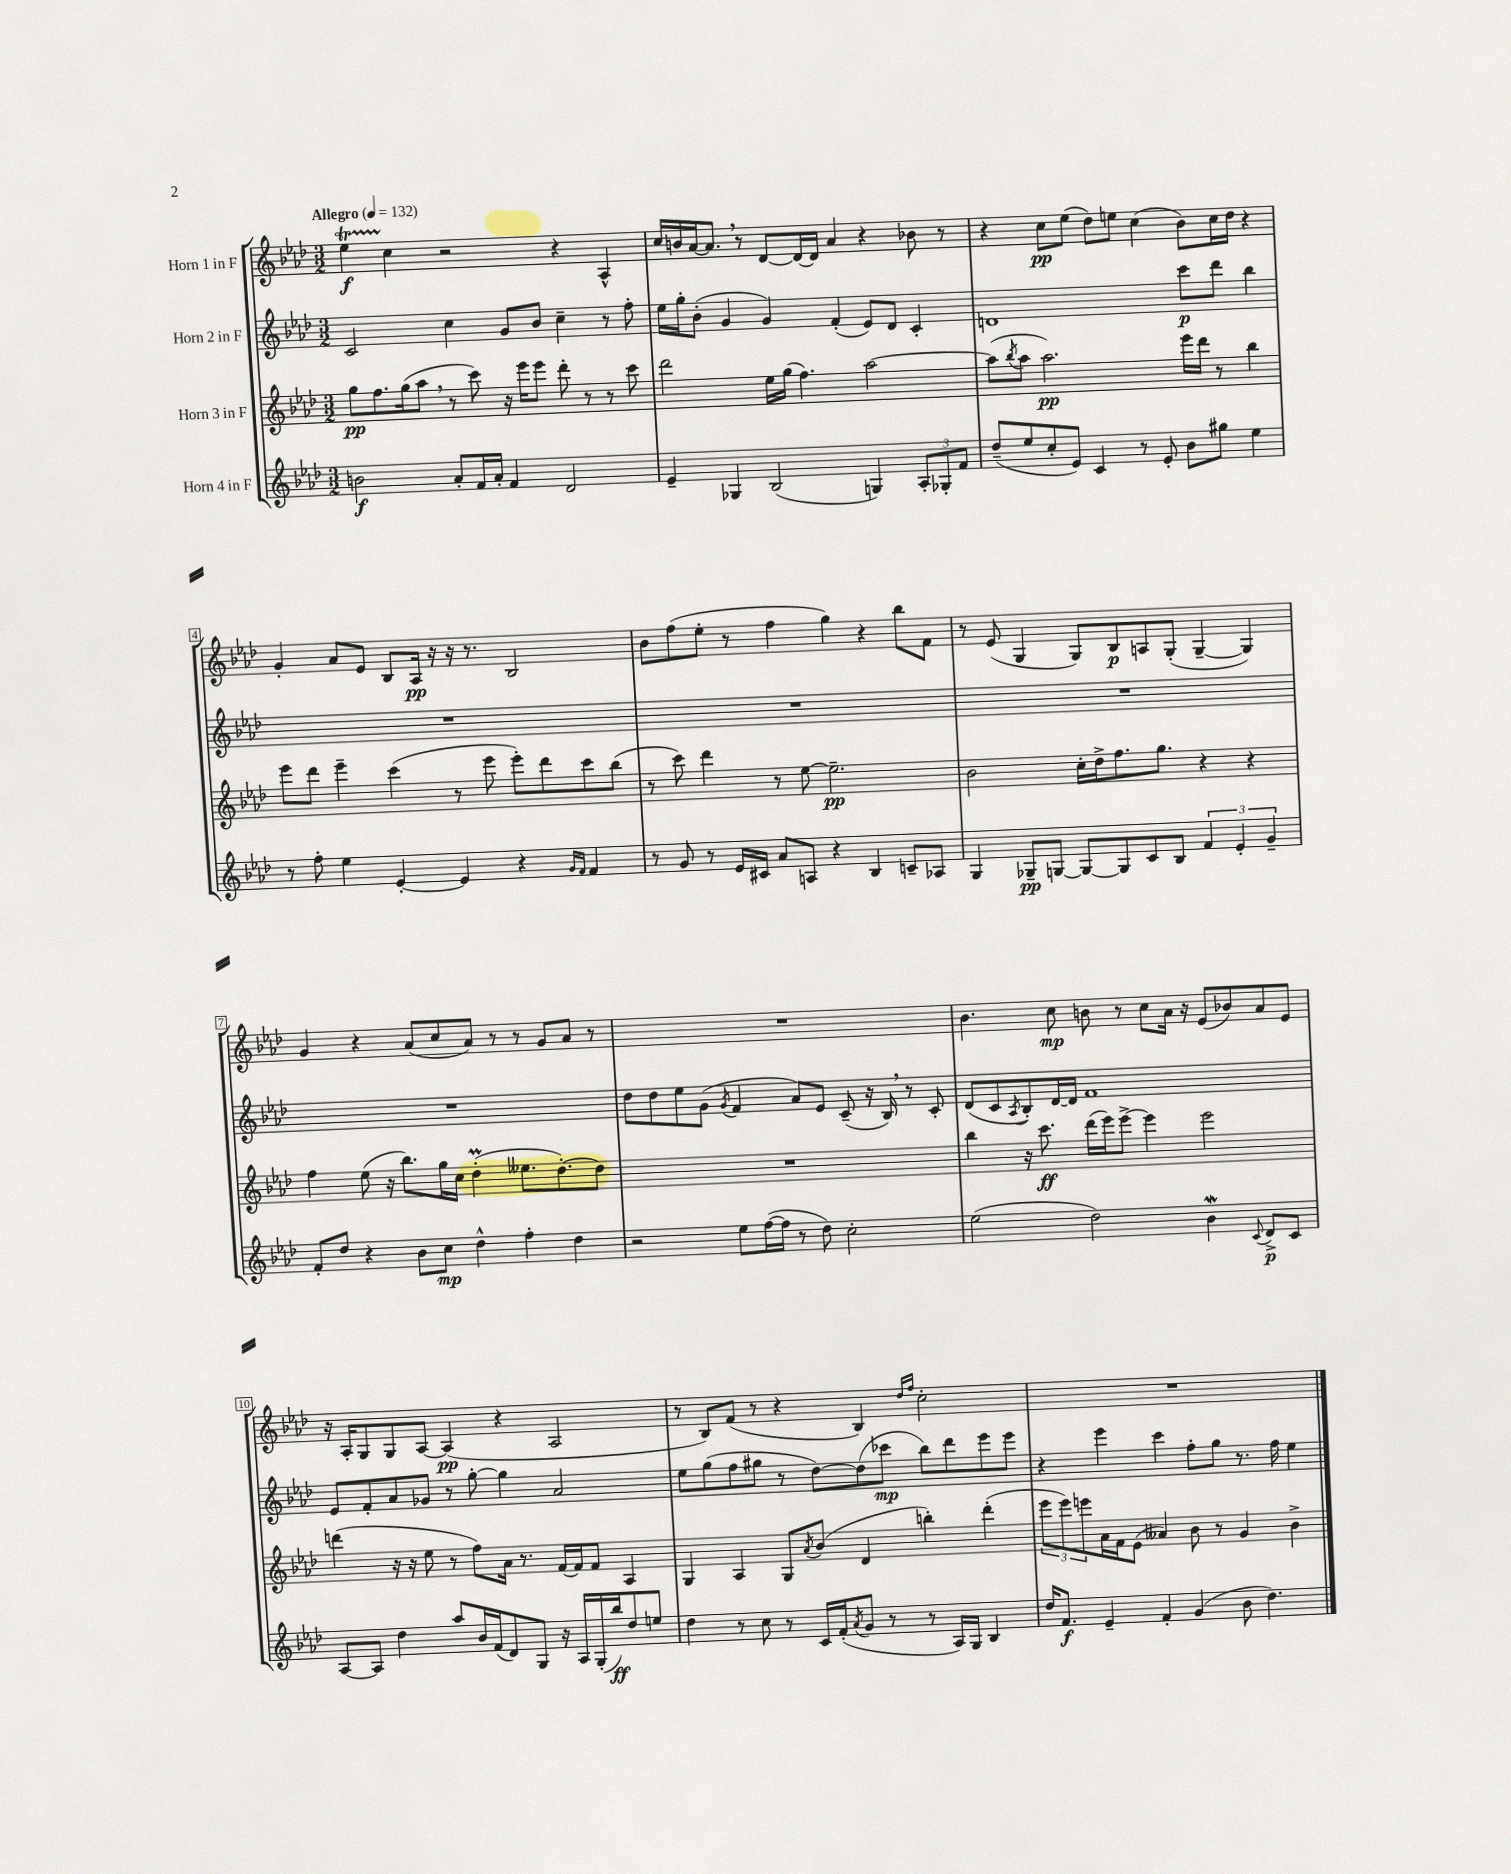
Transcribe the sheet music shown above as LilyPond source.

<<
\new StaffGroup <<
\new Staff = "s0" \with { instrumentName = "Horn 1 in F" } {
    \clef treble \key aes \major \numericTimeSignature \time 3/2 \tempo "Allegro" 4 = 132
    ees''4\startTrillSpan\f c''4\stopTrillSpan r2 r4 aes4-^ |
    c''16 b'16 aes'16~ aes'8. \breathe r8 des'8~ des'16~ des'16 aes'4 r4 bes'8 r8 |
    r4 c''8\pp ees''8( des''8) e''8 c''4( bes'8) c''16 des''16 r4 |
    g'4-. aes'8 ees'8 bes8 aes16\pp r16 r16 r8. bes2 |
    bes'8 f''8( ees''8-. r8 f''4 g''4) r4 bes''8 f'8 |
    r8 ees'8( g4 g8) bes8\p a8 g8-.( g4~-- g4) |
    g'4 r4 aes'8( c''8 aes'8) r8 r8 g'8 aes'8 r8 |
    R1. |
    bes'4. c''8\mp b'8 r8 c''8 aes'16 r16 ees'8( bes'8) aes'8 ees'8 |
    r16 aes16-. g8 g8 aes8~ aes4\pp( r4 aes2 |
    r8 bes8) f'8( r8 r4 bes4) \grace { des''16 f''16 } c''2-. |
    R1. \bar "|." |
}
\new Staff = "s1" \with { instrumentName = "Horn 2 in F" } {
    \clef treble \key aes \major \numericTimeSignature \time 3/2
    c'2 c''4 g'8 bes'8 c''4-- r8 f''8-. |
    ees''16 g''16-. bes'8-.( g'4 g'4) f'4-.( ees'8) des'8 c'4-. |
    d'1 c'''8\p des'''8 bes''4 |
    R1. |
    R1. |
    R1. |
    R1. |
    des''8 des''8 ees''8 g'8( \acciaccatura { g'8 } f'4 aes'8) ees'8 c'8--( r16 bes16) \breathe r8 c'8-. |
    des'8( c'8 \acciaccatura { aes8 } bes8-.) des'16~ des'16 f'1 |
    ees'8 f'8-. aes'8 ges'8 r8 g''8~-. g''4 aes'2 |
    ees''8 g''8( f''8 gis''8 r8 des''8~) des''8( ces'''8\mp bes''8) des'''8 ees'''8 ees'''8 |
    r4 ees'''4 c'''4 f''8-. g''8 r8. f''16 ees''4 \bar "|." |
}
\new Staff = "s2" \with { instrumentName = "Horn 3 in F" } {
    \clef treble \key aes \major \numericTimeSignature \time 3/2
    g''8\pp f''8. g''16( aes''8 \breathe r8 c'''8) r16 ees'''16 ees'''8 des'''8-. r8 r8 c'''8 |
    des'''2 ees''16 g''16( f''4.) aes''2~ |
    aes''8( \acciaccatura { bes''8 } aes''8 aes''2.\pp) ees'''16 des'''16 r8 bes''4 |
    ees'''8 des'''8 ees'''4-- c'''4( r8 ees'''8 ees'''8-.) des'''8 c'''8 bes''8( |
    r8 c'''8) des'''4 r8 ees''8~ ees''2.--\pp |
    bes'2 c''16-. des''16-> f''8. g''8. r4 r4 |
    f''4 ees''8( r16 bes''8.) g''16 c''16 des''4-.\prall( eeses''8. des''8.~-.) des''8 |
    R1. |
    bes''4 r16 c'''8.\ff des'''16( ees'''16) ees'''8~-> ees'''4 ees'''2 |
    d'''4( r16 r16 ees''8 r8 f''8) aes'16 r8. f'16~ f'16 f'8 aes4 |
    g4 aes4 g8 \acciaccatura { aes'8 } bes'8( des'4 b''4-.) des'''4-.( |
    \tuplet 3/2 { ees'''8 ees'''8) e'''8 } aes'16 f'16 ees'8( aeses'4) bes'8 r8 g'4 bes'4-> \bar "|." |
}
\new Staff = "s3" \with { instrumentName = "Horn 4 in F" } {
    \clef treble \key aes \major \numericTimeSignature \time 3/2
    b'2\f aes'8-. f'16 aes'16-. f'4 des'2 |
    ees'4-- ges4 bes2( g4) \tuplet 3/2 { aes8-. ges8-. f'8 } |
    des''8--( ees''8 c''8-. ees'8) c'4 r8 ees'8-. bes'8 gis''8 ees''4 |
    r8 f''8-. ees''4 ees'4~-. ees'4 r4 \grace { g'16 f'16 } f'4 |
    r8 g'8 r8 ees'16 cis'16 aes'8 a8 r4 bes4 c'8-- aes8 |
    g4 ges8--\pp g8~ g8~ g8 c'8 bes8 \tuplet 3/2 { f'4 ees'4-. g'4-- } |
    f'8-. des''8 r4 bes'8 c''8\mp des''4-^ f''4-. des''4 |
    r2 ees''8 f''16~( f''16 r8 des''8) c''2-. |
    ees''2( des''2) bes'4\mordent \appoggiatura { c'8 } des'8->\p c'8 |
    aes8~ aes8 des''4 aes''8 bes'16 f'16( des'8) g8 r16 aes16 g16-.( bes''16\ff) des''8 e''8 |
    des''4 r8 c''8 r8 c'16 f'16-.( \acciaccatura { aes'8 } g'8 r8 r8 aes16) g16 bes4 |
    des''16 f'8.\f ees'4-- f'4-. g'4( bes'8 des''4.) \bar "|." |
}
>>
>>
\layout { \context { \Score \override BarNumber.stencil = #(make-stencil-boxer 0.1 0.3 ly:text-interface::print) } }
